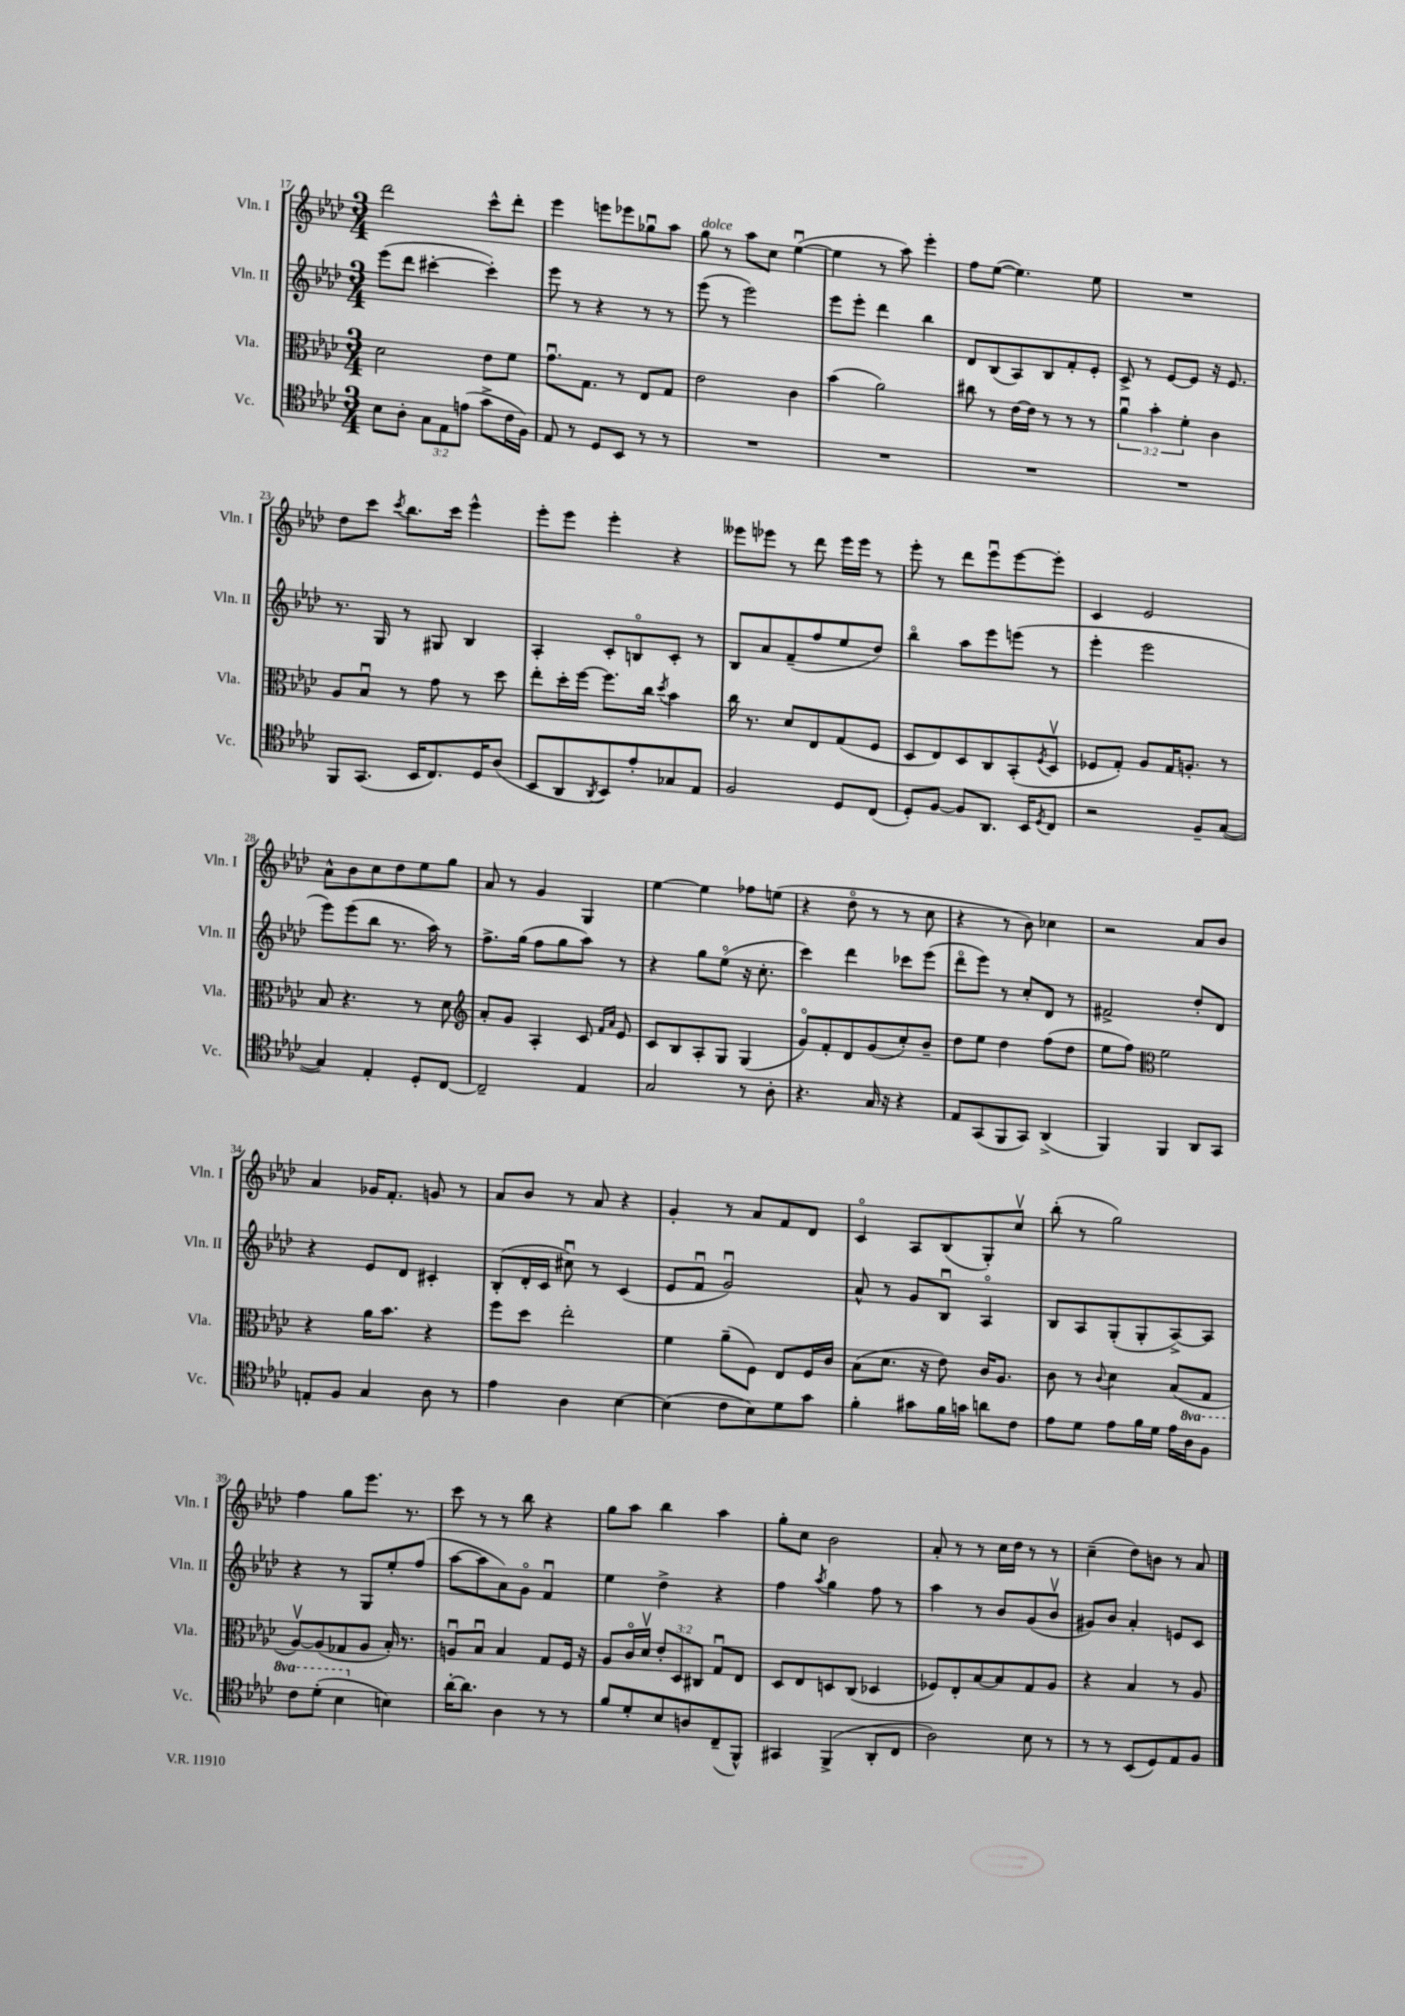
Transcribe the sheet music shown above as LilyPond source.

<<
\new StaffGroup <<
\new Staff = "s0" \with { instrumentName = "Vln. I" shortInstrumentName = "Vln. I" } {
    \clef treble \key aes \major \numericTimeSignature \time 3/4
    des'''2 c'''8-^ des'''8-. |
    ees'''4 e'''8 ees'''8 ges''8\downbow aes''8 |
    g''8^\markup { \italic "dolce" } r8 aes''8 c''8 ees''4~\downbow( |
    ees''4 r8 aes''8) ees'''4-. |
    f''8 ees''8~( ees''4.) ees''8 |
    R2. |
    des''8 c'''8 \acciaccatura { c'''8 } bes''8. c'''16 ees'''4-^ |
    ees'''8-. ees'''8 ees'''4-. r4 |
    eeses'''8 ees'''8 r8 des'''8 ees'''16 ees'''16 r8 |
    ees'''8-. r8 des'''8 ees'''8\downbow ees'''8~ ees'''8-. |
    c'4 ees'2 |
    aes'8-^ bes'8 c''8 des''8 ees''8 g''8 |
    aes'8 r8 g'4 g4 |
    ees''4~ ees''4 fes''8 e''8( |
    r4 des''8\flageolet r8 r8 c''8 |
    r4 r8 bes'8) ces''4 |
    r2 aes'8 bes'8 |
    aes'4 ges'16 f'8.-. g'8 r8 |
    aes'8 bes'8 r8 aes'8 r4 |
    g'4-. r8 aes'8 f'8 des'8 |
    c'4\flageolet aes8 bes8( g8-.) c''8\upbow |
    bes''8-.( r8 g''2) |
    f''4 g''8 ees'''8. r8. |
    c'''8 r8 r8 bes''8 r4 |
    g''8 aes''8 bes''4 aes''4 |
    g''8-. c''8 bes'2 |
    aes'8-. r8 r8 c''16 des''16 r8 r8 |
    c''4--( des''8) b'8 r8 aes'8 \bar "|." |
}
\new Staff = "s1" \with { instrumentName = "Vln. II" shortInstrumentName = "Vln. II" } {
    \clef treble \key aes \major \numericTimeSignature \time 3/4
    ees'''8( des'''8 cis'''4~-. cis'''4-.) |
    ees'''8 r8 r4 r8 r8 |
    ees'''8( r8 ees'''2) |
    ees'''8 ees'''8-. des'''4 bes''4 |
    des'8 bes8( aes8) bes8 f'8-. ees'8-. |
    c'8-> r8 ees'8~ ees'8 r16 ees'8. |
    r8. g16 r8 gis8 bes4 |
    aes4-. c'8-. b8\flageolet c'8-. r8 |
    bes8 aes'8 f'8--( f''8 ees''8 des''8) |
    bes''4\flageolet aes''8 ees'''8 e'''8( r8 |
    ees'''4-. ees'''2 |
    ees'''8) ees'''8( bes''8 r8. aes''16) r8 |
    f''8.-> g''16( f''8 g''8 aes''8) r8 |
    r4 g''8 ees''8\flageolet( r16 c''8.-. |
    c'''4) des'''4 ces'''8 ees'''8( |
    des'''8\flageolet ees'''8) r8 c''8-. des'8 r8 |
    fis'2-> des''8-. des'8 |
    r4 ees'8 des'8 cis'4-. |
    bes8-.( des'16-. c'16 cis''8\downbow) r8 c'4( |
    ees'8 f'8\downbow g'2\downbow) |
    aes'8-^ r8 g'8 bes8\downbow aes4\flageolet |
    bes8 aes8 g8-.( g8-. aes8~->) aes8 |
    r4 r8 g8 ees''8-. f''8( |
    aes''8~ aes''8 aes'8) g'8\flageolet f'4\downbow |
    ees''4 des''4-> r4 |
    f''4 \acciaccatura { aes''8 } g''4 f''8 r8 |
    aes''4 r8 bes'8 g'8( bes'8\upbow |
    gis'8) bes'8 aes'4-. e'8 c'8 \bar "|." |
}
\new Staff = "s2" \with { instrumentName = "Vla." shortInstrumentName = "Vla." } {
    \clef alto \key aes \major \numericTimeSignature \time 3/4 \override Staff.TupletNumber.text = #tuplet-number::calc-fraction-text
    des'2 ees'8 f'8 |
    g'8.\downbow g8. r8 ees8 g8 |
    ees'2 c'4 |
    bes'4( aes'2) |
    cis''8 r8 ees'16~ ees'16 r8 r8 r8 |
    \tuplet 3/2 { aes'4\downbow bes'4-. f'4-. } c'4 |
    aes8 bes8\downbow r8 g'8 r8 des''8 |
    ees''8-. des''16-. f''16~ f''8. c''16 \acciaccatura { des''8 } bes'4 |
    c''16 r8. des'8 ees8 g8( f8 |
    des8 ees8) des8 c8 bes,8-.( \acciaccatura { f8 } des8\upbow |
    fes8 g8-.) aes8 g16 a8.-. r8 |
    bes8 r4. r8 des'8 |
    \clef treble aes'8-. g'8 aes4-. c'8 \grace { f'16 aes'16 } ees'8 |
    c'8 bes8 aes8-. g8 g4( |
    g'8\flageolet) f'8-. des'8 g'8( c''8-.) bes'8-- |
    des''8 ees''8 des''4 f''8( des''8 |
    ees''8 f''8) \clef alto f'2 |
    r4 aes'16 bes'8. r4 |
    f''8 des''8 ees''2-. |
    f'4 aes'8--( f8) ees8 f16 c'16 |
    bes8( des'8. r16 ees'8) c'16 aes8. |
    c'8 r8 \appoggiatura { c'8 } des'4 bes8( g8 |
    aes8~\upbow) aes8( ges8 aes8 bes16-.) r8. |
    a8\downbow bes8\downbow bes4 g8 f16 r16 |
    aes8 c'16\flageolet des'16\upbow \tuplet 3/2 { ees'8-. des8 cis8 } g8\downbow ees8 |
    des8 ees8 d8 c8( des4 |
    fes8) ees8-. bes8~ bes8 g8 aes8 |
    r4 bes4 r8 aes8 \bar "|." |
}
\new Staff = "s3" \with { instrumentName = "Vc." shortInstrumentName = "Vc." } {
    \clef tenor \key aes \major \numericTimeSignature \time 3/4 \override Staff.TupletNumber.text = #tuplet-number::calc-fraction-text \set Staff.ottavationMarkups = #ottavation-simple-ordinals
    bes8 aes8-. \tuplet 3/2 { g8 ees8 e'8( } g'8-> c'16 f16) |
    ees8 r8 des8 bes,8 r8 r8 |
    R2. |
    R2. |
    R2. |
    R2. |
    f,8 g,8.( bes,16 c8.) des16 aes8( |
    bes,8 aes,8 \acciaccatura { aes,8 } bes,8) ees'8-. ges8 ees8 |
    f2 des8 c8( |
    des8-.) f8~ f8 aes,8. bes,16 \acciaccatura { des8 } c8 |
    r2 f8-- g8~( |
    g4) ees4-. des8-. c8~ |
    c2-- ees4 |
    g2 r8 aes8-. |
    r4. g16 r16 r4 |
    ees8 g,8( f,8 g,8) aes,4->( |
    f,4) f,4 aes,8 g,8 |
    e8-. f8 g4 aes8 r8 |
    ees'4 aes4 bes4~ |
    bes4( c'8 bes8) des'8 g'8 |
    f'4-. gis'8 f'16 g'16 a'8 c'8 |
    ees'8 des'8 ees'8 f'16 des'16 ees'16 \ottava #1 aes'16 f'8 |
    c''8 des''8-.( bes'4 \ottava #0 b4) |
    aes'16~-. aes'8. aes4 r8 r8 |
    f'8 des'8-. bes8 a8 c8--( f,8-^) |
    gis,4 f,4->( aes,8-. c8 |
    aes2) bes8 r8 |
    r8 r8 bes,8( des8) ees8 f8 \bar "|." |
}
>>
>>
\layout { \context { \Score currentBarNumber = #17 } }
